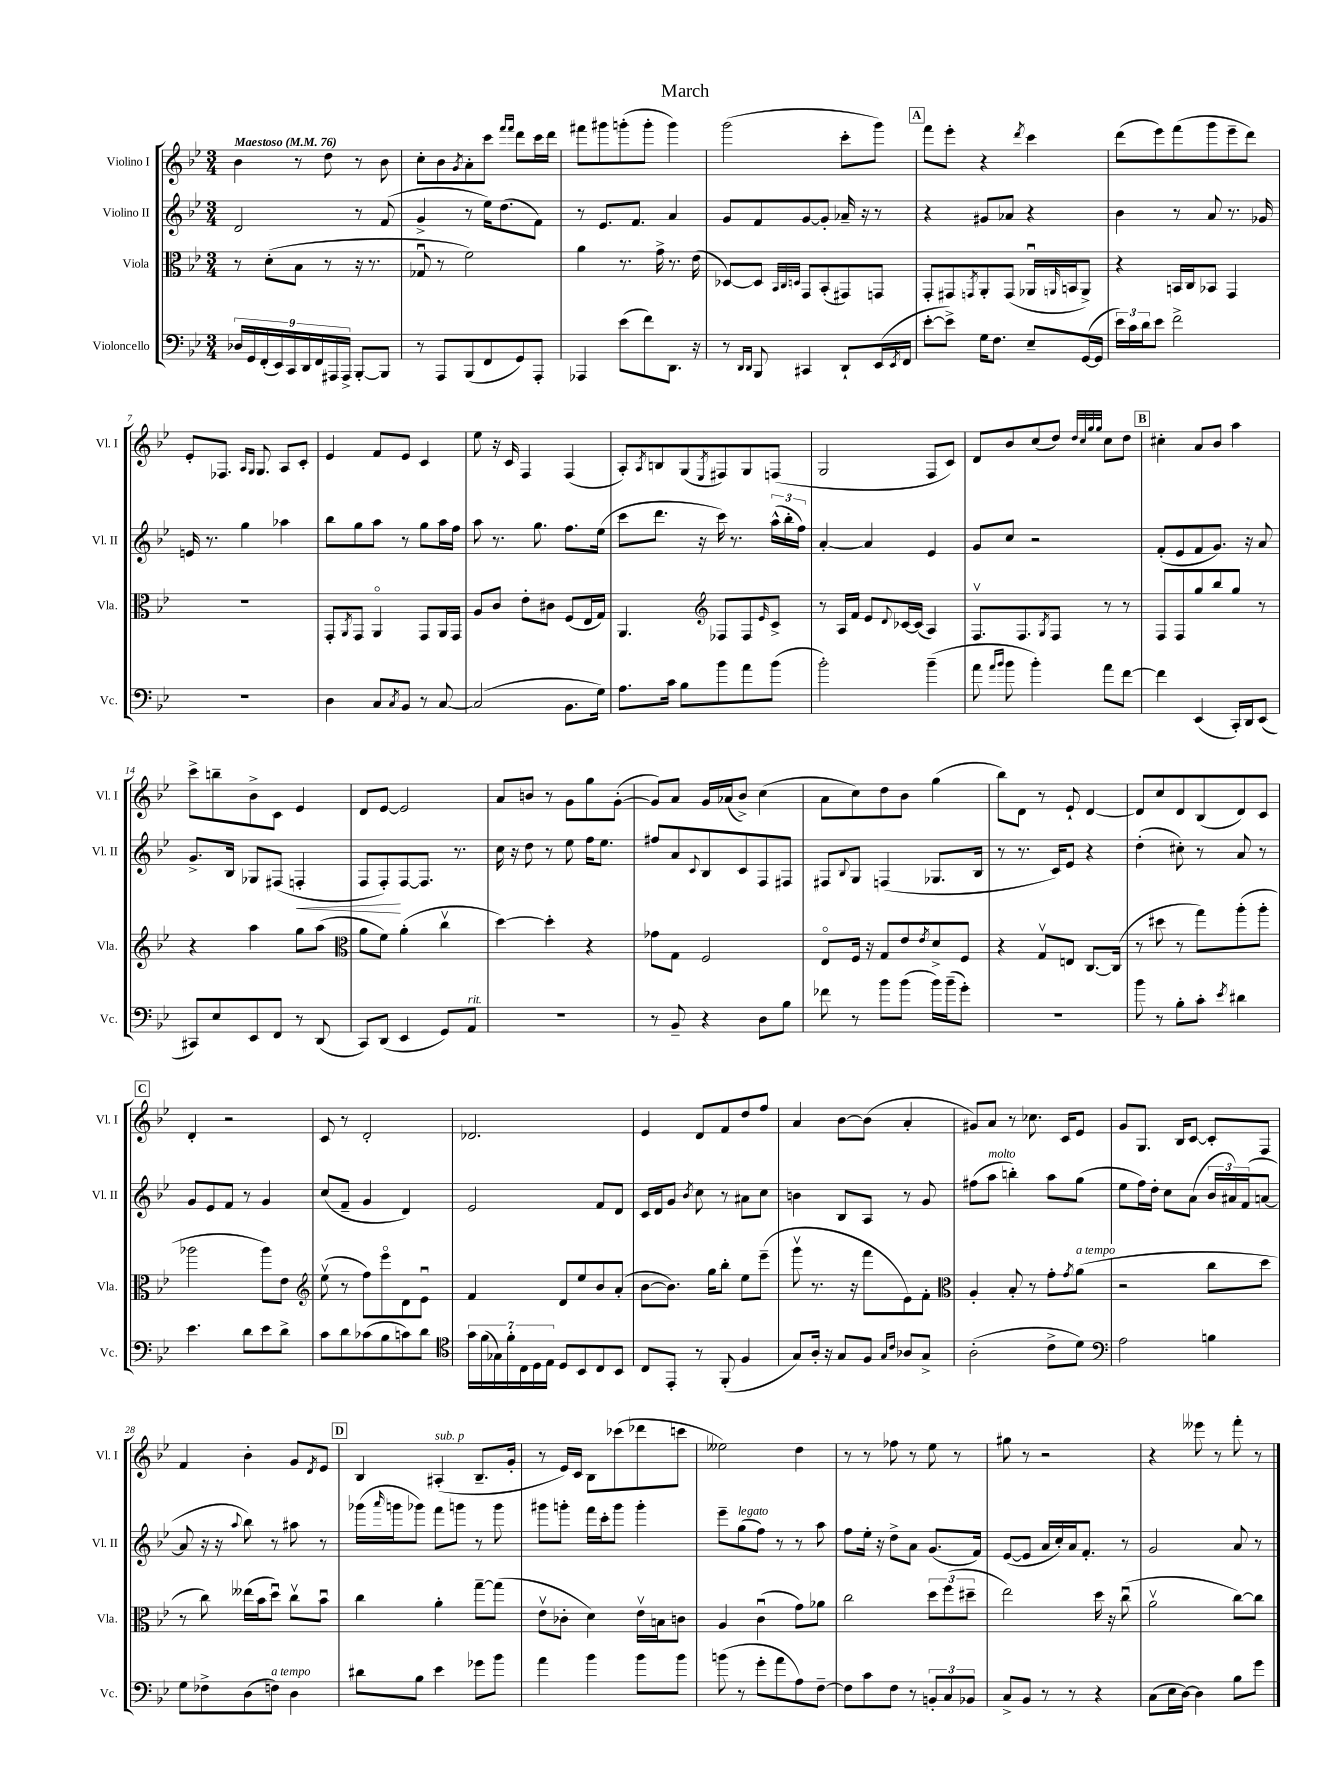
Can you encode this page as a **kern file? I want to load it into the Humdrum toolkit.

**kern	**kern	**kern	**kern
*staff4	*staff3	*staff2	*staff1
*clefF4	*clefC3	*clefG2	*clefG2
*k[b-e-]	*k[b-e-]	*k[b-e-]	*k[b-e-]
*M3/4	*M3/4	*M3/4	*M3/4
*MM76	*MM76	*MM76	*MM76
18D-/LL	8r	2d/	4b-\
18GG/	.	.	.
(18FF'/	.	.	.
.	(8d'\L	.	.
18EE-/)	.	.	.
18CC/	.	.	.
.	8B-\J	.	8r
18DD/	.	.	.
18FF/	.	.	.
.	8r	.	8dd\
18AAA#/	.	.	.
18AAA#^/JJ	.	.	.
[8BBB-'/L	16r	8r	8r
.	8.r	.	.
8BBB-/]J	.	(8f/	8b-\
=	=	=	=
8r	8G-u/	4g^/	8cc'\L
8AAA/L	8r	.	8b-\
.	.	.	8qg/
(8BBB-/	2f\)	8r	8a'\
8FF/	.	16ee-\LK)	8ccc\J
.	.	(8.dd\	.
.	.	.	16qqfff/LL
.	.	.	16qqfff/JJ
8GG/)	.	.	8ddd\L
8AAA'/J	.	8f\J)	16ccc\L
.	.	.	16ddd\JJ
=	=	=	=
4AAA-/	4a\	8r	8fff#\L
.	.	8.e-/L	8ggg#\
(8e-\L	8.r	.	(8ggg'\
.	.	8.f/J	.
8f\)	.	.	8ggg'\J
.	16g^\	.	.
8.DD\J	8.r	4a/	4ggg\)
16r	(16e-\	.	.
=	=	=	=
8r	[8D-/L)	8g/L	(2ggg\
16qqDD/LL	.	.	.
16qqDD/JJ	.	.	.
8BBB-/	8D-/]J	8f/	.
.	32qqBB-/LLL	.	.
.	32qqC/	.	.
.	32qqD/JJJ	.	.
4CC#/	8GG/L	[8g/	.
.	(8BB-'/	8g'/]J	.
8DD`/L	8GG#/)	16a-~/	8ccc'\L
.	.	16r	.
(16EE-/L	8GG/J	8r	8ggg\J)
8qEE-/	.	.	.
16FF/JJ	.	.	.
=	=	=	=
[8e-'\L	8GG'/L	4r	8fff\L
8e-^\]J)	8GG#/	.	8eee-'\J
.	8qGG/	.	.
16G\LK	8AA'/	8g#/L	4r
8.F\J	.	.	.
.	(8GG/J	8a-/J	.
.	.	.	8qddd/
8E-~/L	16AA-u/LL	4r	4ccc\
.	16qqAA/	.	.
.	16BB/J	.	.
([16GG/L	8AA^/J)	.	.
16GG/]JJ	.	.	.
=	=	=	=
24e-\LL)	4r	4b-\	(8ddd\L
24c\	.	.	.
24d\J	.	.	.
8e-\J	.	.	8eee-\)
2f^\	16BB/LL	8r	(8fff\
.	16C/J	.	.
.	8BB-/J	8a/	8ggg\
.	4GG/	8.r	8eee-~\
.	.	.	8ddd\J)
.	.	16g-/	.
=	=	=	=
2.r	2.r	16e/	8e-'/L
.	.	8.r	.
.	.	.	8.F-/J
.	.	4gg\	.
.	.	.	16qqA/LL
.	.	.	16qqG/JJ
.	.	.	8.G/
.	.	4aa-\	8A/L
.	.	.	8c'/J
=	=	=	=
4D\	8GG'/L	8bb-\L	4e-/
.	8qAA/	.	.
.	8GG/J	8gg\	.
8C/L	4AAo/	8aa\J	8f/L
8qC/	.	.	.
8BB-/J	.	8r	8e-/J
8r	8GG/L	8gg\L	4c/
[8C/	16AA/L	16aa\L	.
.	16GG/JJ	16ff\JJ	.
=	=	=	=
(2C/]	8A/L	8aa\	8ee-\
.	8c/J	8.r	16r
.	.	.	16c/
.	8e-'\L	.	4F/
.	.	8.gg\	.
.	8c#\J	.	.
8.BB-\L	(8F/L	8.ff\L	(4F/
.	16E-/L	.	.
16G\Jk)	16G/JJ)	(16ee-\Jk	.
=	=	=	=
8.A\L	4.AA/	8ccc\L	8A'/L)
.	.	.	8qA/
.	.	8.ddd\J	8B/
16c\Jk	.	.	.
8B-\L	.	.	(8G/
.	.	16r	.
*	*clefG2	*	*
.	.	.	8qE-/
8b-\	8F-/L	16ccc\)	8F#/)
.	.	8.r	.
8a\	8F-/	.	8G/
.	16qqe-/	.	.
(8b-\J	8c^/J	(24aa^^\LL	(8F/J
.	.	24bb-'\	.
.	.	24ff\JJ)	.
=	=	=	=
2b-'\)	8r	[4a'/	2G/
.	16A/LL	.	.
.	16f/JJ	.	.
.	8e-/L	4a/]	.
.	8qqd/	.	.
.	[16c-/L	.	.
.	(16c-/]JJ	.	.
(4b-~\	4A/)	4e-/	8F/L
.	.	.	8c/J)
=	=	=	=
8a\	8.Fv/L	8g/L	8d/L
16qqa/LL	.	.	.
16qqb-/JJ	.	.	.
8b-\	.	8cc/J	8b-/
.	8.F/	.	.
4b-'\)	.	2r	(8cc/
.	8qG/	.	.
.	8F/J	.	8dd/J)
.	.	.	32qqdd/LLL
.	.	.	32qqcc/
.	.	.	32qqgg/
.	.	.	32qqgg/JJJ
8a\L	8r	.	8cc\L
[8f\J	8r	.	8dd\J
=	=	=	=
4f\]	8F/L	(8f'/L	4cc#'\
.	8F/	8e-/	.
(4EE-/	8gg/	8f/	8a/L
.	8bb-/	8.g/J)	8b-/J
16CC'/LL)	8gg/J	.	4aa\
16DD/J	.	16r	.
(8EE-/J	8r	8a/	.
=	=	=	=
8CC#/L)	4r	8.g^/L	8ccc^\L
8E-/	.	.	8bb~\
.	.	16B-/Jk	.
8EE-/	4aa\	8G-/L	8b-^\
8FF/J	.	(8F#/J	8c\J
8r	8gg\L	4F'/	4e-/
(8DD/	(8aa\J	.	.
=	=	=	=
*	*clefC3	*	*
8CC/L)	8a\L	8F/L	8d/L
(8DD/J	8f\J)	8F'/)	[8e-/J
4EE-/	(4a'\	[8F/	2e-/]
.	.	8.F/]J	.
8GG/L)	4ccv\	.	.
.	.	8.r	.
8AA/J	.	.	.
=	=	=	=
2.r	[4dd\)	16cc\	8a/L
.	.	16r	.
.	.	8dd\	8b/J
.	4dd'\]	8r	8r
.	.	8ee-\	8g\L
.	4r	16ff\LK	8gg\
.	.	8.ee-\J	.
.	.	.	([8g'\J
=	=	=	=
8r	8g-\L	8ff#/L	8g/]L)
8BB-~/	8G\J	8a/	8a/J
.	.	8qqc/	.
4r	2F/	8B-/	16g/LL
.	.	.	(16a-/J
.	.	8c/	8b-^/J)
8D\L	.	8F/	(4cc\
8B-\J	.	8F#/J	.
=	=	=	=
8f-\	8E-o/L	8F#/L	8a\L
.	.	8qqB-/	.
8r	16F/Jk	8G/J	8cc\)
.	16r	.	.
8b-\L	8G/L	(4F/	8dd\
(8b-\J	8e-/	.	8b-\J
.	8qe-/	.	.
16b-\LL)	8d^/	8.G-/L	(4gg\
(16b-~\J	.	.	.
8g'\J)	8F/J	.	.
.	.	16B-/Jk	.
=	=	=	=
2.r	4r	8r	8bb-\L)
.	.	8.r	8d\J
.	8Gv/L	.	8r
.	.	16c/LK)	.
.	8E/J	8e-/J	8e-`/
.	[8.C/L	4r	[4d/
.	(16C/]Jk	.	.
=	=	=	=
8b-\	8r	(4dd'\	8d/]L
8r	8dd#\	.	8cc/
8B-'\L	8r	8cc#'\)	8d/
8c'\J	8gg\L)	8r	(8B-/
8qe-/	.	.	.
4d#\	(8aa'\	8a/	8d/)
.	8aa'\J	8r	8c/J
=	=	=	=
4.e-\	2aa-\	8g/L	4d'/
.	.	8e-/	.
.	.	8f/J	2r
8d\L	.	8r	.
8e-\	8aa-\L)	4g/	.
8d^\J	8e-\J	.	.
=	=	=	=
*	*clefG2	*	*
8c\L	(8ee-v\	(8cc/L	8c/
8d\	8r	8f~/J	8r
(8c-\	8ff\L)	4g/	2d'/
8B-\	8eee-o\	.	.
8c\)	8d\	4d/)	.
8d\J	8e-u\J	.	.
=	=	=	=
*clefC4	*	*	*
28g\LL	4f/	2e-/	2.d-/
(28f\	.	.	.
28G-\)	.	.	.
28f'\	.	.	.
28C\	.	.	.
28D\	.	.	.
28E-\JJ	.	.	.
8D/L	8d/L	.	.
8BB-/	8ee-/	.	.
8C/	8b-/	8f/L	.
8BB-/J	(8a'/J	8d/J	.
=	=	=	=
8C/L	[8b-\L	16c/LL	4e-/
.	.	16d/J	.
8EE-'/J	8.b-\]J)	8g/J	.
.	.	8qb-/	.
8r	.	8cc\	8d/L
.	16gg\LK	.	.
(8FF'/	8bb-'\J	8r	8f/
4F/	8ee-\L	8a#\L	8dd/
.	(8eee-~\J	8cc\J	8ff/J
=	=	=	=
8G/L)	8gggv\	4b\	4a/
16A'/Jk	8.r	.	.
16r	.	.	.
8G/L	.	8B-/L	[8b-\L
.	16r	.	.
8F/J	8fff\L	8A/J	(8b-\]J
16qqG/LL	.	.	.
16qqc/JJ	.	.	.
8A-/L	8e-\)	8r	4a'/
8G^/J	8f'\J	8g/	.
=	=	=	=
*	*clefC3	*	*
(2A'\	4A'/	(8ff#\L	8g#/L)
.	.	8aa\J	8a/J
.	8B-'/	4bb'\)	8r
.	8r	.	8.cc-\
8c^\L	8g'\L	8aa\L	.
.	.	.	16c/LK
.	8qg/	.	.
8d\J)	(8a\J	(8gg\J	8e-/J
=	=	=	=
*clefF4	*	*	*
2A\	2r	8ee-\L	8g/L
.	.	16ff\L)	8.G/J
.	.	16dd'\JJ	.
.	.	8cc\L	.
.	.	.	16B-/LK
.	.	(8a\J	[8c/J
4B\	8cc\L	24b-/LL	8c'/]L
.	.	24a#/)	.
.	.	(24f/J	.
.	8dd\J	[8a/J	8F/J
=	=	=	=
8G\L	8r	8a/]	4f/
8F-^\	8cc\)	16r	.
.	.	16r	.
.	.	8qqaa/	.
(8D\	(16ee--\LL	8bb-\)	4b-'\
.	16b-\J	.	.
8F\J)	8ddu\J)	8r	.
4D\	8ccv\L	8aa#\	8g/L
.	.	.	8qd/
.	8b-u\J	8r	8e-/J
=	=	=	=
8d#\L	4cc\	(16ggg-\LL	4B-/
.	.	16qqaaa/	.
.	.	16ggg\J	.
8B-\J	.	8ggg-\J)	.
4e-\	4a'\	8fff\L	(4A#'/
.	.	8ggg\J	.
8g-\L	[8gg~\L	8r	8.B-~/L
8b-\J	(8gg\]J	8ggg\	.
.	.	.	16g'/Jk
=	=	=	=
4a\	8e-v\L	8ggg#\L	8r
.	8c-'\J	8ggg'\J	16e-/LL)
.	.	.	16c/JJ
4b-\	4d\)	16fff\LL	8B-\L
.	.	16ccc'\J	.
.	.	8ggg\J	(8ccc-\
8b-\L	16e-v\LL	4ggg'\	8ddd-\
.	16B\J	.	.
8b-\J	8c\J	.	8ccc\J
=	=	=	=
(8b\	4A/	8eee-~\L	2ee--\)
8r	.	(8gg\	.
8g'\L	(4cu\	8ff\J)	.
8a\	.	8r	.
8A\)	8g\L)	8r	4dd\
[8F~\J	8a-\J	8aa\	.
=	=	=	=
8F\]L	2cc\	8ff\L	8r
8c\	.	16ee-'\Jk	8r
.	.	16r	.
8F\J	.	8dd^\L	8ff-\
8r	.	8a\J	8r
12BB'/L	12dd\L	(8.g/L	8ee-\
12C/	(12ff\	.	.
.	.	.	8r
12BB-/J	12dd#~\J	.	.
.	.	16f/Jk)	.
=	=	=	=
8C^/L	2ee-\)	([8e-/L	8gg#\
8BB-/J	.	8e-/]J	8r
8r	.	16a/LL	2r
.	.	16cc'/)	.
8r	.	16a/J	.
.	.	8.f'/J	.
4r	16dd\	.	.
.	16r	.	.
.	(8ccu\	8r	.
=	=	=	=
(8C\L	2av\	2g/	4r
16E-\L	.	.	.
[16D\JJ)	.	.	.
4D\]	.	.	8eee--\
.	.	.	8r
8B-\L	[8cc\L)	8a/	8fff'\
8g\J	8cc\]J	8r	8r
==	==	==	==
*-	*-	*-	*-
